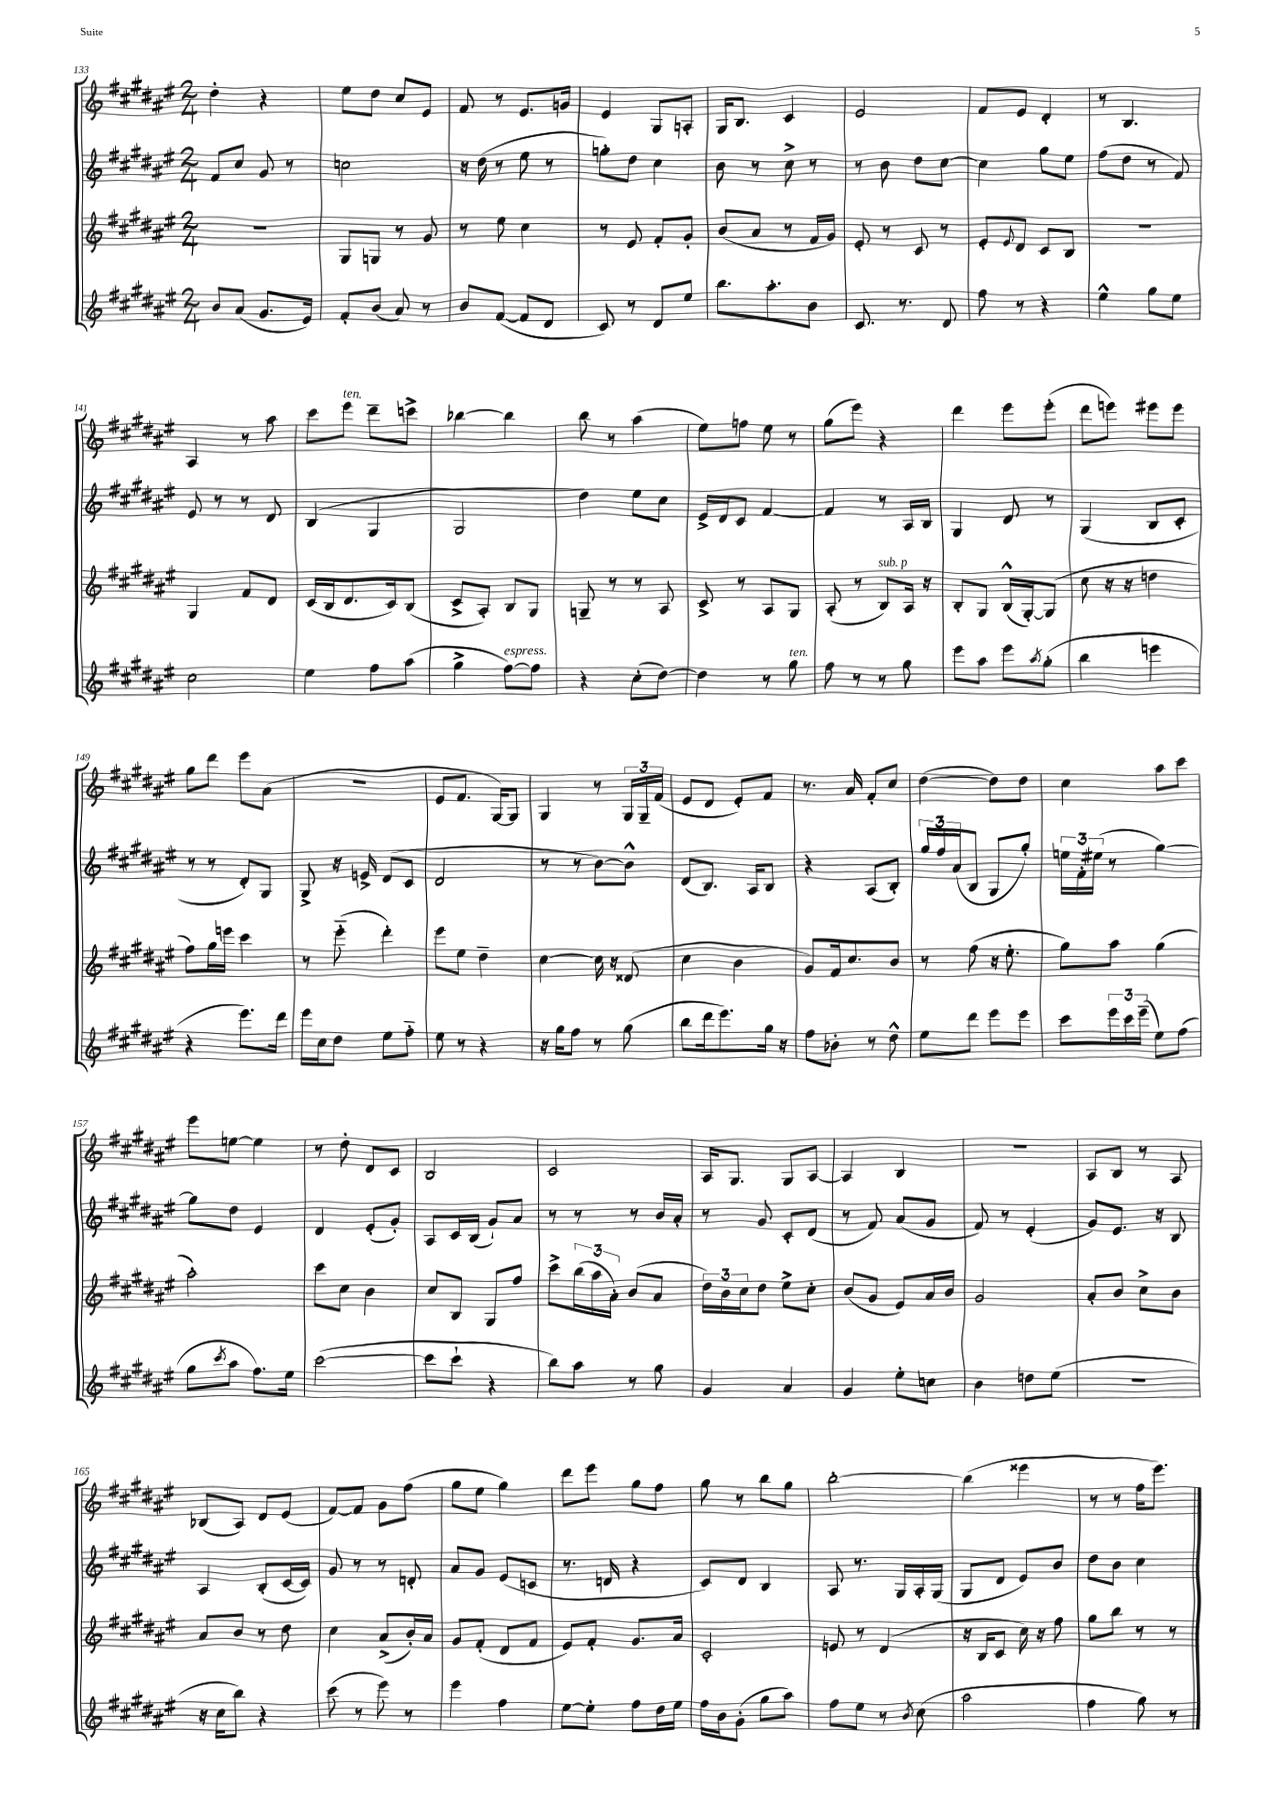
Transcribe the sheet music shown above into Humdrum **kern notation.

**kern	**kern	**kern	**kern
*part4	*part3	*part2	*part1
*staff4	*staff3	*staff2	*staff1
*clefG2	*clefG2	*clefG2	*clefG2
*k[f#c#g#d#a#e#]	*k[f#c#g#d#a#e#]	*k[f#c#g#d#a#e#]	*k[f#c#g#d#a#e#]
*M2/4	*M2/4	*M2/4	*M2/4
=133	=133	=133	=133
8b/L	2r	8f#/L	4dd#'\
(8a#/J	.	8cc#/J	.
8.g#/L	.	8g#/	4r
.	.	8r	.
16e#/Jk)	.	.	.
=134	=134	=134	=134
8f#'/L	8G#/L	2ccn\	8ee#\L
(8b/J	8Gn/J	.	8dd#\J
8a#/)	8r	.	8cc#/L
8r	8g#/	.	8e#/J
=135	=135	=135	=135
8b/L	8r	16r	8f#/
.	.	(16dd#\	.
([8f#/J	8ee#\	8r	8r
8f#/L]	4cc#\	8ee#\	8.e#/L
8d#/J	.	8r	.
.	.	.	16gn/Jk
=136	=136	=136	=136
8c#/)	8r	8ggn'\L)	4e#/
8r	8e#/	8dd#\J	.
8d#/L	8f#'/L	4cc#\	8G#/L
8ee#/J	8g#'/J	.	8An'/J
=137	=137	=137	=137
8.bb\L	(8b/L	8b\	16G#/KL
.	.	.	8.B/J
.	8a#/J	8r	.
8.aa#'\	.	.	.
.	8r	8cc#^\	4c#/
8b\J	16f#/LL	8r	.
.	16g#/JJ)	.	.
=138	=138	=138	=138
8.c#/	8e#'/	8r	2e#/
.	8r	8b\	.
8.r	.	.	.
.	8c#/	8dd#\L	.
8d#/	8r	[8cc#\J	.
=139	=139	=139	=139
8ff#\	8e#'/L	4cc#\]	8f#/L
.	8qqe#/	.	.
8r	8d#/J	.	8e#/J
4r	8c#/L	8gg#\L	4d#'/
.	8B/J	8ee#\J	.
=140	=140	=140	=140
4ee#^^\	2r	(8ff#\L	8r
.	.	8dd#\J	4.B/
8gg#\L	.	8r	.
8ee#\J	.	8f#/)	.
!!LO:LB:g=z
=141	=141	=141	=141
2cc#\	4G#/	8e#/	4A#/
.	.	8r	.
.	8f#/L	8r	8r
.	8d#/J	8d#/	8aa#\
=142	=142	=142	=142
4ee#\	(16c#/LL	(4B/	8ccc#\L
.	16B/J	.	.
!	!	!	!LO:TX:a:i:t=ten.
.	8.d#/	.	8eee#\J
8ff#\L	.	4G#/	8ddd#~\L
.	16c#/k)	.	.
(8aa#\J	(8B/J	.	8cccn^\J
=143	=143	=143	=143
4gg#^\	8c#^/L	2G#/	[4bb-X\
.	8A#'/J)	.	.
!LO:TX:a:i:t=espress.	!	!	!
[8ff#\L)	8B/L	.	4bb-\]
8ff#\J]	8G#/J	.	.
=144	=144	=144	=144
4r	8Gn~/	4dd#\)	8bb\
.	8r	.	8r
(8cc#'\L	8r	8ee#\L	(4aa#\
[8dd#\J)	8A#/	8cc#\J	.
=145	=145	=145	=145
4dd#\]	8c#^/	16e#^/LL	8ee#\L)
.	.	16d#/J	.
.	8r	8c#/J	8ffn\J
8r	8A#/L	[4f#/	8ee#\
!LO:TX:a:i:t=ten.	!	!	!
8gg#\	8G#/J	.	8r
=146	=146	=146	=146
8ff#\	(8A#'/	4f#/]	(8gg#\L
8r	8r	.	8eee#\J)
!	!LO:TX:a:i:t=sub. p	!	!
8r	8B/L)	8r	4r
8gg#\	16A#/Jk	16A#/LL	.
.	16r	16B/JJ	.
=147	=147	=147	=147
8eee#\L	8B'/L	4G#/	4ddd#\
8aa#\J	8G#/J	.	.
8eee#\L	(16B^^/LL	8d#/	8eee#\L
.	[16G#'/J)	.	.
8qaa#/	.	.	.
(8gg#'\J	(8G#/J]	8r	(8eee#'\J
=148	=148	=148	=148
4bb\	8cc#\	(4G#/	8ddd#\L
.	16r	.	8eeen\J)
.	16r	.	.
4eeen\	4ddn\	8B/L	8eee#X\L
.	.	8c#'/J	8eee#\J
!!LO:LB:g=z
=149	=149	=149	=149
4r	8ff#\L)	8r	8gg#\L
.	16gg#\L	8r	8ddd#\J
.	16eeen\JJ	.	.
8.eee#\L)	4ccc#\	8d#'/L)	8eee#\L
.	.	8G#/J	(8a#\J
16ddd#\Jk	.	.	.
=150	=150	=150	=150
16eee#\LL	8r	8G#^/	2r
16cc#\J	.	.	.
8dd#\J	(8eee#\	16r	.
.	.	16en^/	.
8ee#\L	4ddd#'\)	(8d#/L	.
8ff#\J	.	8c#/J	.
=151	=151	=151	=151
8ee#\	8eee#\L	2d#/	8e#/L
8r	8ee#\J	.	8.f#/J
4r	4dd#~\	.	.
.	.	.	[16G#/KL)
.	.	.	8G#/J]
=152	=152	=152	=152
16r	[4cc#\	8r	4G#/
16gg#\KL	.	.	.
8ff#\J	.	8r	.
8r	16cc#\]	[8b\L)	8r
.	16r	.	.
(8gg#\	(8d##X/	8b^^\J]	24G#/LL
.	.	.	24G#~/
.	.	.	(24f#/JJ
=153	=153	=153	=153
8bb\L	4cc#\	(8d#/L	8e#/L
16ddd#\k	.	8.B/J)	8d#/J
8.eee#\)	.	.	.
.	4b\	.	8e#'/L)
.	.	16A#/KL	.
16gg#\Jk	.	8B/J	8f#/J
16r	.	.	.
=154	=154	=154	=154
8ff#\L	8g#/L)	4r	8.r
8b-X'\J	16f#/k	.	.
.	8.cc#/	.	16a#/
8r	.	(8A#/L	8f#'/L
8dd#^^\	8b/J	8B'/J)	8cc#/J
=155	=155	=155	=155
8ee#\L	8r	24gg#/LL	([4dd#\
.	.	24ff#/	.
.	.	(24a#/J	.
8ddd#\J	(8ff#\	8B/J	.
8eee#\L	16r	8G#/L	8dd#\L])
.	8.ee#'\	.	.
8eee#\J	.	8gg#'/J)	8dd#\J
=156	=156	=156	=156
8ccc#\L	8gg#\L)	24een\LL	4cc#\
.	.	24f#'\	.
.	.	(24ee#X\JJ	.
24eee#\L	8aa#\J	8r	.
24ccc#\	.	.	.
(24eee#~\JJ	.	.	.
8ee#\L)	(4gg#\	[4gg#\)	8aa#\L
(8ff#\J	.	.	8ccc#\J
!!LO:LB:g=z
=157	=157	=157	=157
8gg#\L	2aa#'\)	8gg#\L]	8eee#\L
8qccc#/	.	.	.
8aa#\J	.	8dd#\J	[8een\J
8.ff#\L)	.	4e#/	4ee\]
16ee#\Jk	.	.	.
=158	=158	=158	=158
([2ccc#\	8ccc#\L	4d#/	8r
.	8cc#\J	.	8dd#'\
.	4b\	(8e#'/L	8d#/L
.	.	8g#'/J)	8c#/J
=159	=159	=159	=159
8ccc#\L]	8cc#/L	8A#/L	2B/
8ccc#`\J	8B/J	16c#/L	.
.	.	(16B/JJ	.
4r	8G#/L	8g#`/L)	.
.	8ff#/J	8a#/J	.
=160	=160	=160	=160
8bb\L)	8ccc#^\L	8r	2c#/
8aa#\J	(24bb\L	8r	.
.	24aa#\	.	.
.	24a#'\JJ)	.	.
8r	(8b/L	8r	.
8gg#\	8a#/J	16b/LL	.
.	.	16a#'/JJ	.
=161	=161	=161	=161
4g#/	24dd#\LL)	8r	16A#/KL
.	24b\	.	.
.	.	.	8.G#/J
.	24cc#\J	.	.
.	8dd#\J	8g#/	.
4a#/	8ee#^\L	8c#'/L	8G#/L
.	8cc#'\J	(8d#/J	[8A#/J
=162	=162	=162	=162
4g#/	(8b/L	8r	4A#/]
.	8g#/J	8f#/)	.
8ee#'\L	8e#/L)	(8a#/L	4B/
8ccn\J	16a#/L	8g#/J	.
.	16b/JJ	.	.
=163	=163	=163	=163
4b\	2g#/	8f#/)	2r
.	.	8r	.
8ddn\L	.	(4e#'/	.
(8ee#\J	.	.	.
=164	=164	=164	=164
2r	8a#'/L	8g#/L)	8A#/L
.	8b/J	8.e#/J	8B/J
.	8cc#^\L	.	8r
.	.	16r	.
.	8b\J	8B/	8A#/
!!LO:LB:g=z
=165	=165	=165	=165
16r	8a#/L	4A#/	(8B-X/L
16cc#\KL	.	.	.
8bb\J)	8b/J	.	8A#/J)
4r	8r	(8B'/L	8d#/L
.	8dd#\	[16c#/L	(8e#/J
.	.	16c#/JJ])	.
=166	=166	=166	=166
(8ccc#\	4cc#\	8g#/	[8f#/L)
8r	.	8r	8f#/J]
8eee#\)	(8a#^/L	8r	8g#\L
8r	16b'/L)	8dn'/	(8ff#\J
.	16a#/JJ	.	.
=167	=167	=167	=167
4eee#\	8g#/L	8a#/L	8gg#\L
.	(8f#'/J	8g#/J	8ee#\J
4ff#\	8d#/L	(8e#/L	4gg#\)
.	8f#/J	8cn/J	.
=168	=168	=168	=168
[8ee#\L	8e#/L)	8.r	8ddd#\L
8ee#'\J]	8f#'/J	.	8eee#\J
.	.	16dn/	.
8ff#\L	8.g#/L	4r	8gg#\L
16dd#\L	.	.	8ff#\J
16ee#\JJ	16a#/Jk	.	.
=169	=169	=169	=169
16ff#\LL	2c#'/	8c#/L)	8gg#\
16b\J	.	.	.
(8g#'\J	.	8d#/J	8r
8gg#\L	.	4B/	8bb\L
8aa#\J)	.	.	8gg#\J
=170	=170	=170	=170
8ff#\L	8en/	8A#/	[2bb'\
8ee#\J	8r	8.r	.
8r	(4d#/	.	.
.	.	16G#/LL	.
8qb/	.	.	.
(8cc#\	.	16A#'/	.
.	.	(16G#/JJ	.
=171	=171	=171	=171
2aa#\	16r	8G#/L	(4bb\]
.	16B/KL	.	.
.	8c#/J	8d#/J	.
.	16cc#\)	8e#/L)	4eee##X\
.	16r	.	.
.	8ff#\	8b/J	.
=172	=172	=172	=172
4ff#\	8gg#\L	8dd#\L	8r
.	8bb\J	8b\J	8r
8gg#\)	8r	4cc#\	16ff#\KL
.	.	.	8.eee#\J)
8r	8r	.	.
==	==	==	==
*-	*-	*-	*-
